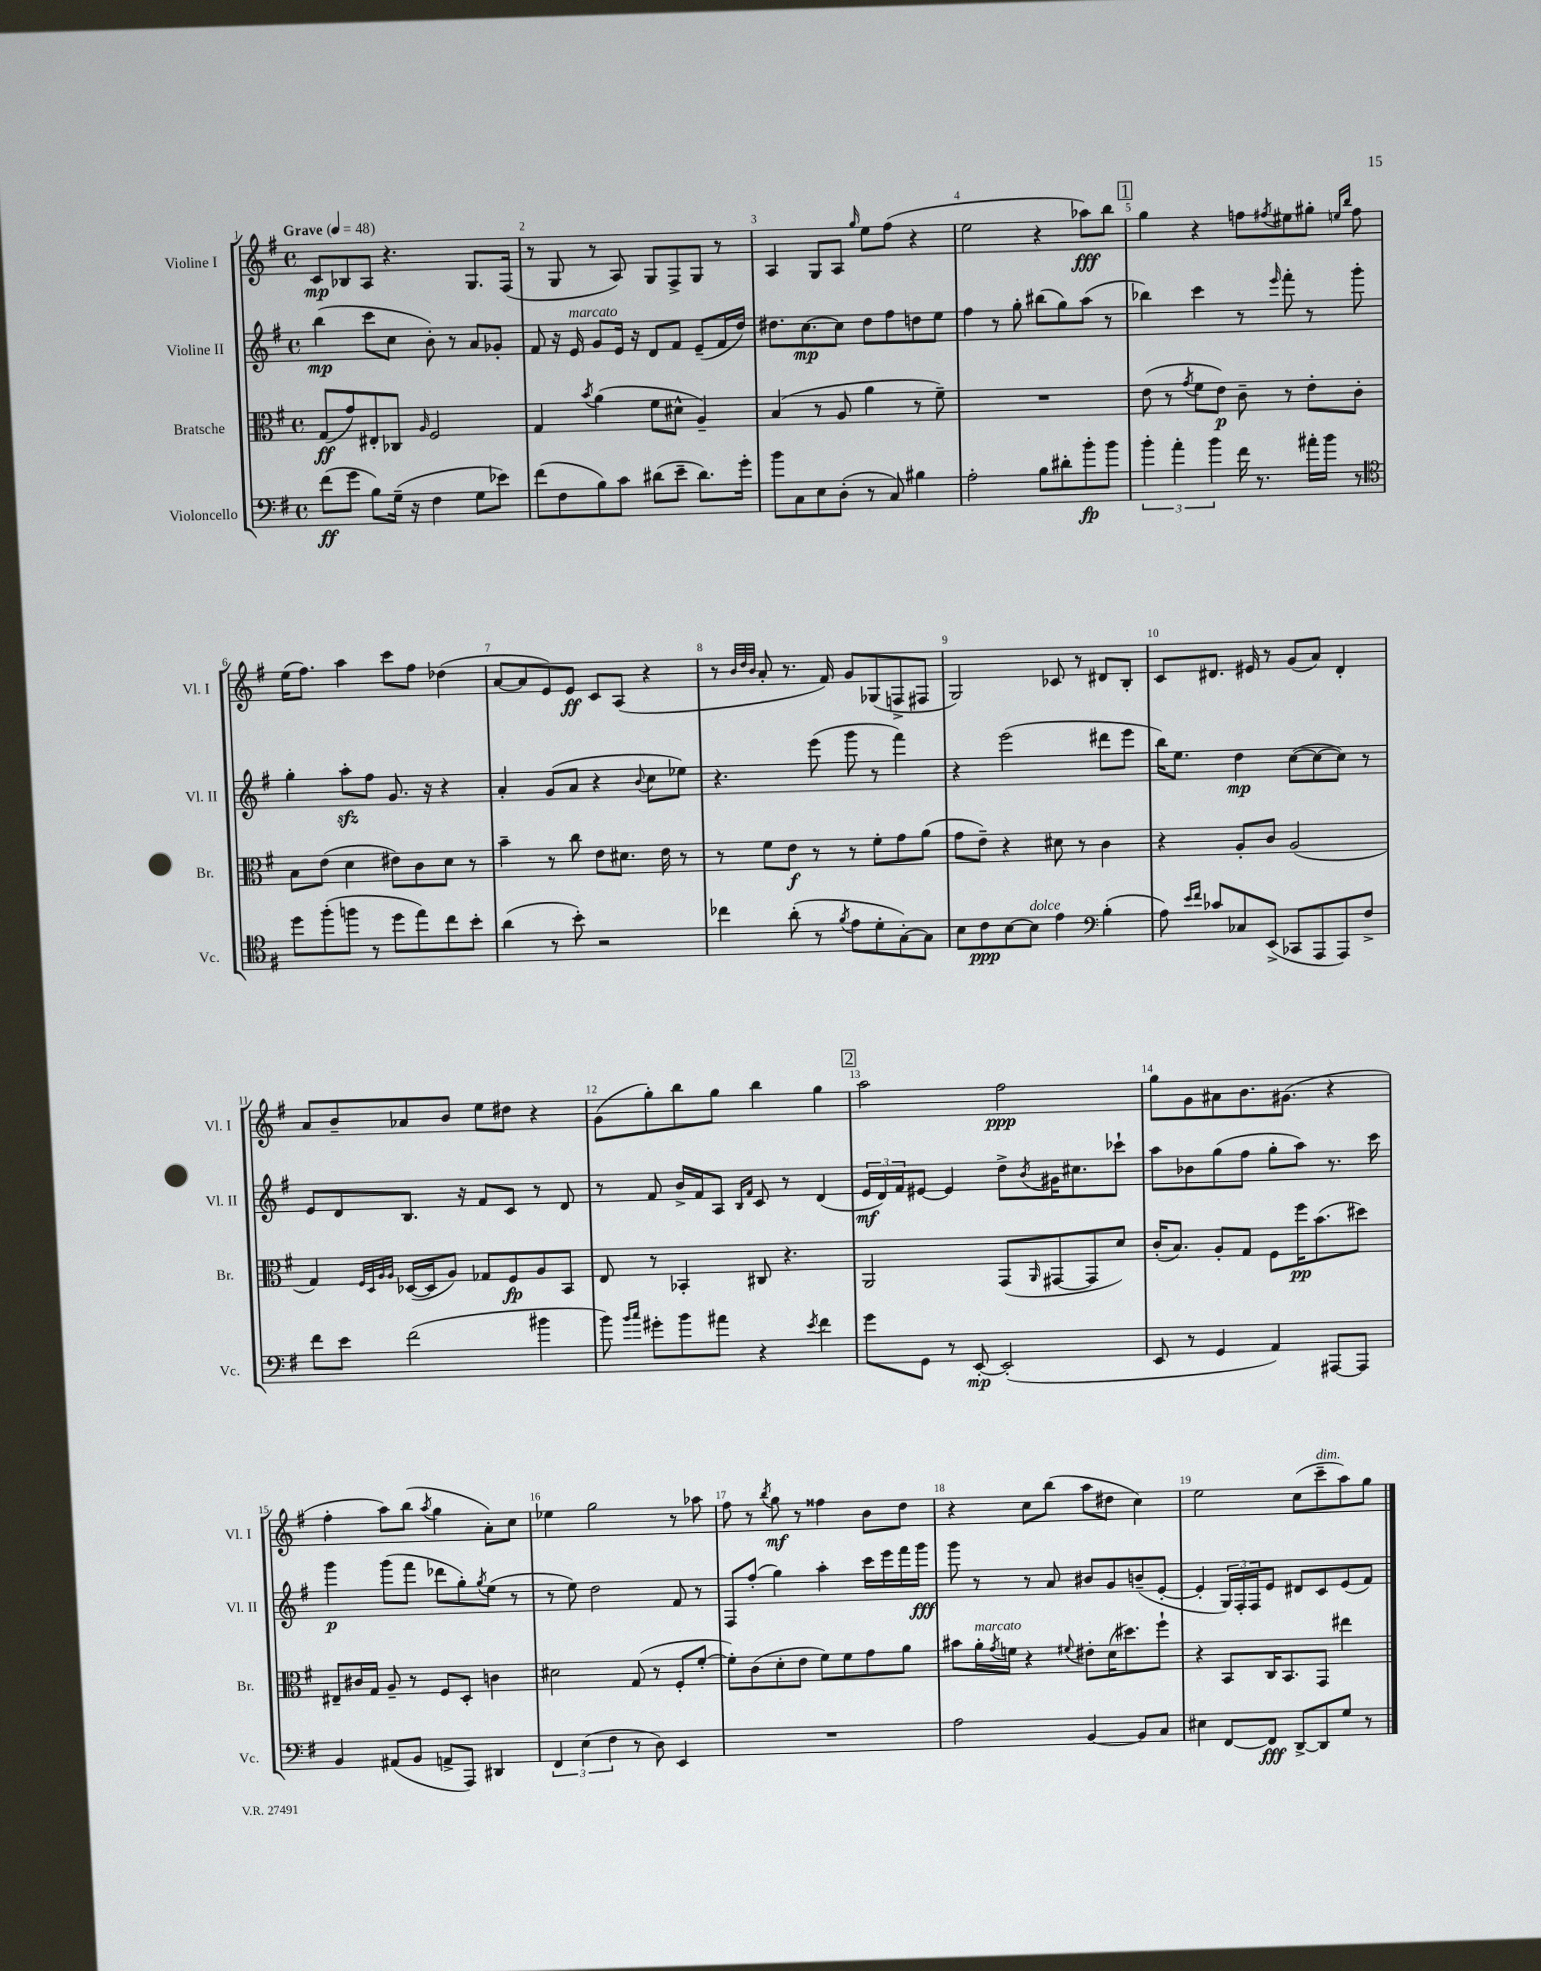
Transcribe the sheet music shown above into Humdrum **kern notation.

**kern	**kern	**kern	**kern
*staff4	*staff3	*staff2	*staff1
*clefF4	*clefC3	*clefG2	*clefG2
*k[f#]	*k[f#]	*k[f#]	*k[f#]
*M4/4	*M4/4	*M4/4	*M4/4
*met(c)	*met(c)	*met(c)	*met(c)
*MM48	*MM48	*MM48	*MM48
(8f#\L	(8G/L	(4bb\	8c/L
8g\J	8g/)	.	8B-/
8B\L)	8E#'/	8ccc\L	8A/J
(16G~\Jk	8C-/J	8cc\J	4.r
16r	.	.	.
.	16qqA/	.	.
4F#\	2F#/	8b'\)	.
.	.	8r	.
8G\L	.	8a/L	8.G/L
8e-\J)	.	8g-'/J	.
.	.	.	(16F#/Jk
=	=	=	=
(8f#\L	4G/	8f#/	8r
8F#\	.	16r	8G/
.	.	16e/	.
.	8qb/	.	.
8B\)	(4a\	8g/L	8r
8c\J	.	16e/Jk	8A/)
.	.	16r	.
(8d#\L	8f#\L	8d/L	8G/L
8e~\J	8d#^^\J	8f#/J	8F#^/
8.d#\L)	4A~/)	(8e~/L	8G/J
.	.	16f#/L	8r
16g'\Jk	.	16dd/JJ)	.
=	=	=	=
8b\L	(4B/	8.dd#\L	4A/
8C\	.	.	.
.	.	[8.cc\	.
8E\	8r	.	8G/L
(8D'\J	8A/	8cc\]J	8A/J
.	.	.	16qqgg/
8r	4a\	8dd#\L	8ee\L
8C/)	.	8ff#\	(8ff#\J
4B#\	8r	8dd\	4r
.	8f#~\)	8ee\J	.
=	=	=	=
2A'\	1r	4ff#\	2ee\
.	.	8r	.
.	.	8gg'\	.
8B\L	.	(8bb#\L	4r
8d#'\	.	8gg\)	.
8b'\	.	(8aa\J	8aa-\L)
8b\J	.	8r	8bb\J
=	=	=	=
6b'\	(8e\	4bb-\)	4gg\
.	8r	.	.
6a'\	.	.	.
.	8qg/	.	.
.	8f#\L	4ccc\	4r
6b\	.	.	.
.	8e\J)	.	.
16f#\	8c~\	8r	8ff\L
8.r	.	.	.
.	.	16qqeee/	8qff#/
.	8r	8fff#'\	8ee#\
16a#'\LL	8e'\L	8r	8gg#'\J
16b\JJ	.	.	.
.	.	.	16qqee/LL
.	.	.	16qqbb/JJ
8r	8c'\J	8ggg'\	8ff#\
=	=	=	=
*clefC4	*	*	*
8dd\L	8B\L	4gg'\	(16ee\LK
.	.	.	8.ff#\J)
(8ff#'\	(8e\J	.	.
8ff\J	4d\	8aa'\L	4aa\
8r	.	8ff#\J	.
8dd\L	8e#\L)	8.g/	8ccc\L
8ee\)	8c\	.	8ff#\J
.	.	16r	.
8cc\	8d\J	4r	(4dd-\
8b'\J	8r	.	.
=	=	=	=
(4a\	4b~\	4a'/	[8a/L
.	.	.	8a/]
8r	8r	(8g/L	8e/)
8b'\)	8cc\	8a/J	8e/J
2r	8e\L	4r	8c/L
.	8.d#\J	.	(8A/J
.	.	8qqb/	.
.	.	8cc\L	4r
.	16e\	.	.
.	8r	8ee-\J)	.
=	=	=	=
4cc-\	8r	4.r	8r
.	.	.	32qqb/LLL
.	.	.	32qqdd/
.	.	.	32qqb/JJJ
.	8f#\L	.	8a'/
(8a'\	8e\J	.	8.r
8r	8r	(8eee\	.
.	.	.	16f#/)
8qf#/	.	.	.
8e\L	8r	8ggg\	8g/L
8d'\	8f#'\L	8r	(8G-/
[8G'\)	8g\	4fff#\)	8F^/
8G\]J	(8a\J	.	8F#/J
=	=	=	=
8B\L	8g\L	4r	2G/)
8c\	8e~\J)	.	.
[8B\	4r	(2eee\	.
8B\]J	.	.	.
4e\	8d#\	.	8c-/
.	8r	.	8r
*clefF4	*	*	*
(4B'\	4c\	8ddd#\L	8d#/L
.	.	8eee\J	8B'/J
=	=	=	=
8A\)	4r	16bb\LK)	8c/L
.	.	8.ee\J	.
16qqe/LL	.	.	.
16qqf#/JJ	.	.	.
8c-/L	.	.	8.d#/J
8C-/	8A'/L	4dd\	.
.	.	.	16e#/
(8EE^/J	8c/J	.	8r
8CC-/L	(2A/	([8cc\L	(8g/L
8AAA/	.	8cc\_	8a/J)
8AAA/)	.	8cc\]J)	4d#'/
8F#^/J	.	8r	.
=	=	=	=
8f#\L	4G/)	8e/L	8a/L
8e\J	.	8d/	8b~/
.	32qqF#/LLL	.	.
.	32qqD/	.	.
.	32qqA/	.	.
.	32qqA/JJJ	.	.
(2f#\	([16D-/LL	8.B/J	8a-/
.	16D-/]J	.	.
.	8A/J)	.	8b/J
.	.	16r	.
.	8G-/L	8f#/L	8ee\L
.	8F#/	8c/J	8dd#\J
4b#\	8A/	8r	4r
.	8BB/J	8d/	.
=	=	=	=
8b\)	8E/	8r	(8g\L
16qqb/LL	.	.	.
16qqcc/JJ	.	.	.
8g#'\L	8r	8f#/	8gg'\)
8b\	4BB-'/	16b^/LL	8bb\
.	.	16f#/J	.
8a#\J	.	8A/J	8gg\J
.	.	16qqB/LL	.
.	.	16qqf#/JJ	.
4r	8C#/	8c/	4bb\
.	4.r	8r	.
8qe/	.	.	.
4f#\	.	(4d/	4gg\
=	=	=	=
8g\L	2AA/	24e/LL	2aa\
.	.	24d/)	.
.	.	24f#/J	.
8GG\J	.	[8e#/J	.
8r	.	4e#/]	.
[8EE'/	.	.	.
(2EE'/]	(8GG/L	8dd^\L	2ff#\
.	16qqAA/	8qb/	.
.	[8GG#/	16g#\K	.
.	.	8.cc#\	.
.	8GG#/]	.	.
.	8d/J)	8ccc-`\J	.
=	=	=	=
8EE/	(16c'/LK	8aa\L	8gg\L
.	8.B/J)	.	.
8r	.	8b-\	8g\
4GG/	8A'/L	(8gg\	8a#\
.	8G/J	8ff#\J	8.b\
4AA/)	8F#\L	8gg'\L	.
.	.	.	(8.g#\J
.	16ff#\K	8aa\J)	.
.	(8.b\	.	.
[8AAA#/L	.	8.r	4r
8AAA#/]J	8dd#\J)	.	.
.	.	16ccc\	.
=	=	=	=
4BB/	8E#~/L	4ggg\	4ff#'\
.	16c#/L	.	.
.	16G/JJ	.	.
(8AA#/L	8A~/	(8ggg\L	8aa\L)
8BB/J	8r	8fff#\J	(8bb\J
.	.	.	8qaa/
8AA^/L	8F#/L	8ddd-\L	4gg\
8AAA/J)	8D'/J	8gg'\)	.
.	.	8qgg/	.
4DD#/	4c\	(8ee\J	8a'\L)
.	.	8r	8cc\J
=	=	=	=
6FF#/	2d#\	8r	4ee-\
.	.	8ee\)	.
(6E\	.	.	.
.	.	2dd\	2gg\
6F#\	.	.	.
8r	(8G/	.	.
8D\)	8r	.	.
4EE/	8F#'/L	8f#/	8r
.	[8f#'/J	8r	8aa-\
=	=	=	=
1r	8f#'\]L)	8F#/L	8ff#\
.	(8c\	(8ff#'/J	8r
.	.	.	8qbb/
.	8d'\	4gg\)	8gg\
.	8e\J	.	8r
.	8f#\L)	4aa'\	4ff##\
.	8f#\	.	.
.	8g\	16ccc\LL	8b\L
.	.	16eee\	.
.	8a\J	16fff#\	8dd\J
.	.	16ggg\JJ	.
=	=	=	=
2A\	8b#\L	8ggg\	4r
.	16a'\L	8r	.
.	8qg/	.	.
.	16f\JJ	.	.
.	4r	8r	8cc\L
.	.	8a/	(8bb\J
.	8qqf#/	.	.
[4BB/	8e#'\L	8b#/L	8aa\L
.	(16d\K	8g/	8dd#\J
.	8.dd#\)	.	.
8BB/]L	.	(8b~/	4cc\)
8C/J	8ff#`\J	[8e'/J	.
=	=	=	=
4E#\	4r	4e'/]	2ee\
[8FF#/L	8BB/L	24G/LL)	.
.	.	24F#'/	.
.	.	24F#/J	.
8FF#/]J	16C/K	8e/J	.
.	8.BB/	.	.
[8DD^/L	.	8d#/L	(8cc\L
8DD/]	8GG/J	8c/	8ccc~\
8G/J	4ee#\	(8e/	8aa\)
8r	.	8f#/J)	8gg\J
==	==	==	==
*-	*-	*-	*-
